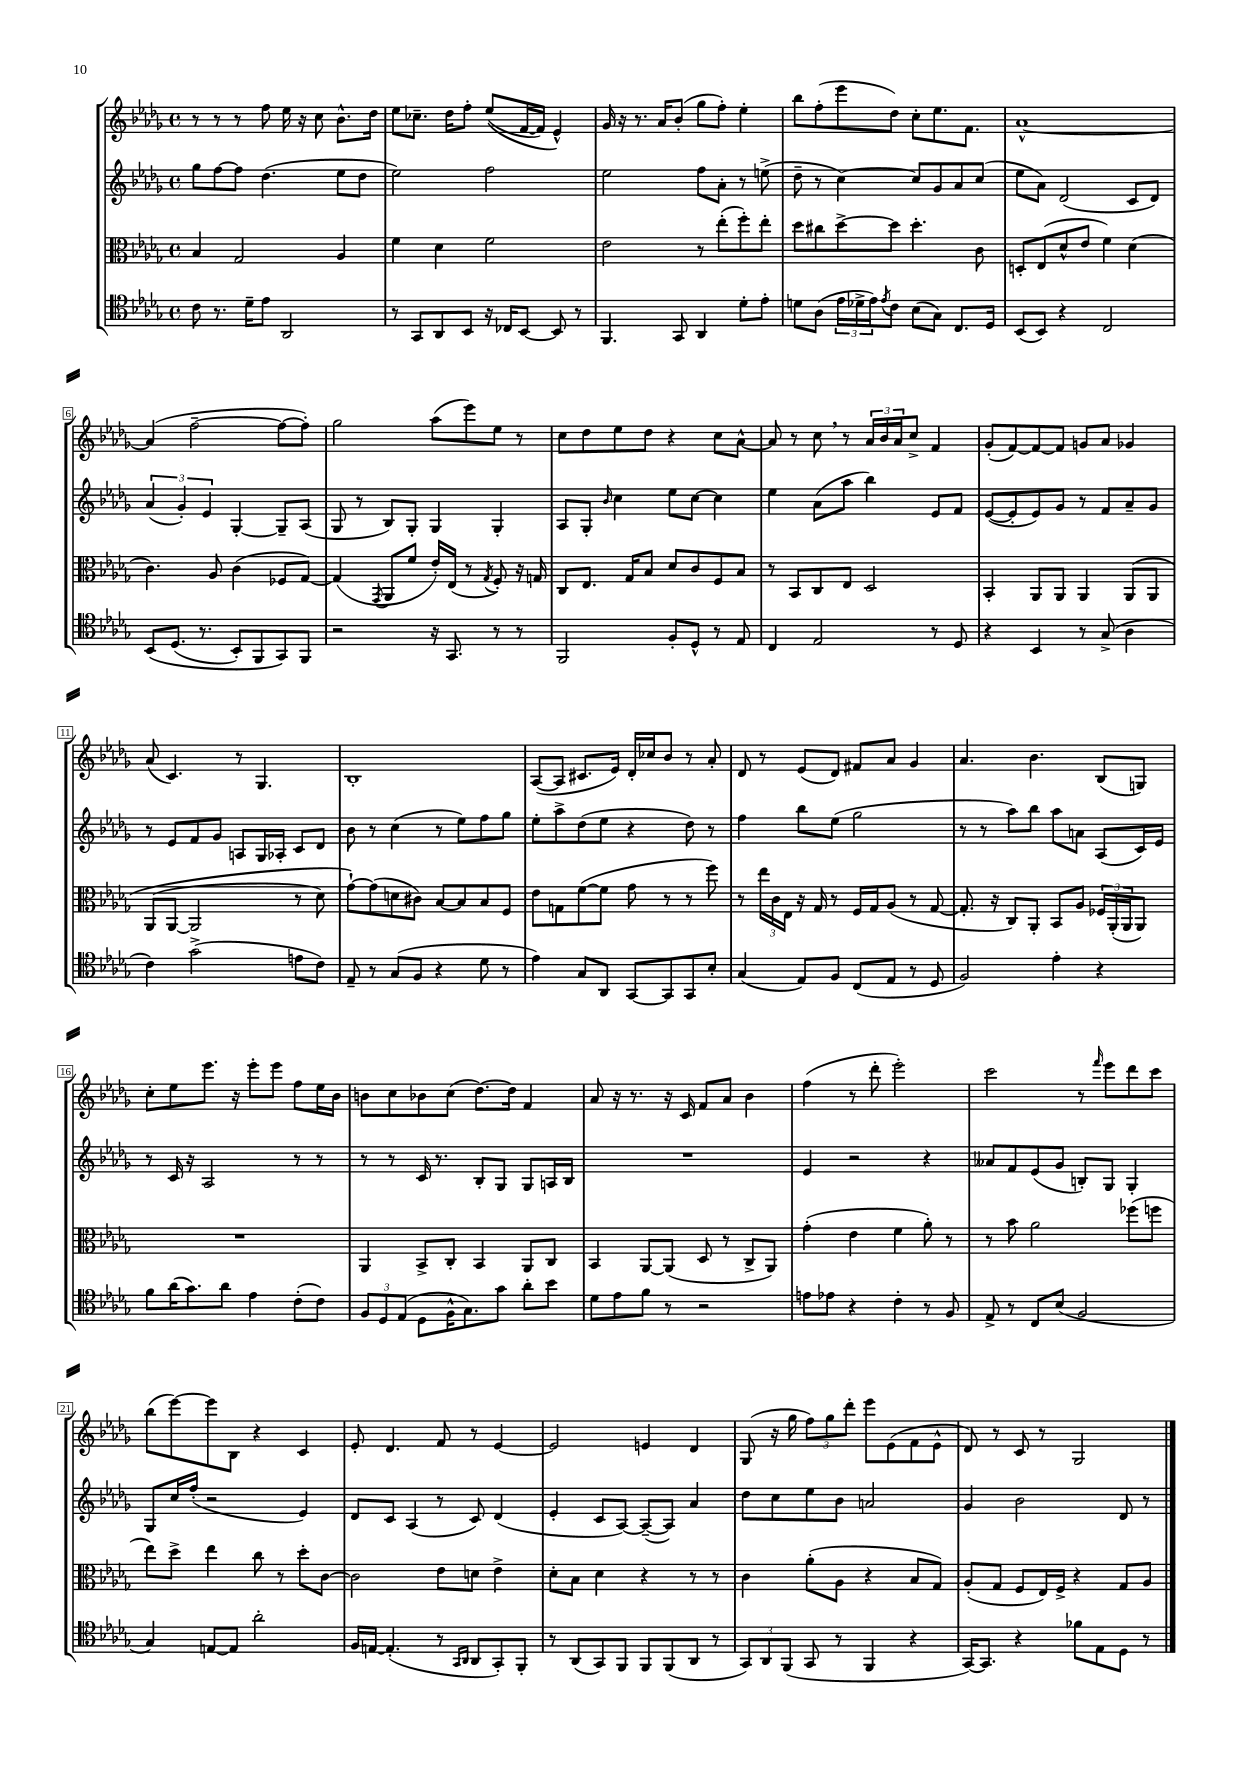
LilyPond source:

<<
\new StaffGroup <<
\new Staff = "s0" {
    \clef treble \key des \major \defaultTimeSignature \time 4/4
    r8 r8 r8 f''8 ees''16 r16 c''8 bes'8.-^ des''16 |
    ees''8 ces''8.-- des''16 f''8-. ees''8(\( f'16~ f'16) ees'4-^\) |
    ges'16 r16 r8. aes'16 bes'8-.( ges''8 f''8-.) ees''4-. |
    bes''8 f''8-.( ees'''8 des''8) c''8-. ees''8. f'8. |
    aes'1~-^ |
    aes'4( f''2~-- f''8~ f''8-.) |
    ges''2 aes''8( ees'''8) ees''8 r8 |
    c''8 des''8 ees''8 des''8 r4 c''8 aes'8~-^ |
    aes'8 r8 c''8 \breathe r8 \tuplet 3/2 { aes'16 bes'16 aes'16 } c''8-> f'4 |
    ges'8-.( f'8~) f'8~ f'8 g'8 aes'8 ges'4 |
    aes'8( c'4.) r8 ges4. |
    bes1-. |
    aes8~( aes8 cis'8. ees'16) des'16-. ces''16 bes'8 r8 aes'8-. |
    des'8 r8 ees'8( des'8) fis'8 aes'8 ges'4 |
    aes'4. bes'4. bes8( g8) |
    c''8-. ees''8 ees'''8. r16 ees'''8-. ees'''8 f''8 ees''16 bes'16 |
    b'8 c''8 bes'8 c''8( des''8.~) des''16 f'4 |
    aes'8 r16 r8. r16 c'16 f'8 aes'8 bes'4 |
    f''4( r8 des'''8-. ees'''2-.) |
    c'''2 r8 \grace { f'''16 } ees'''8 des'''8 c'''8 |
    bes''8( ees'''8~) ees'''8 bes8 r4 c'4 |
    ees'8-. des'4. f'8 r8 ees'4~ |
    ees'2 e'4 des'4 |
    ges8( r16 ges''16 \tuplet 3/2 { f''8) ges''8 des'''8-. } ees'''8 ees'8( f'8 ees'8-^ |
    des'8) r8 c'8 r8 ges2 \bar "|." |
}
\new Staff = "s1" {
    \clef treble \key des \major \defaultTimeSignature \time 4/4
    ges''8 f''8~ f''8 des''4.( ees''8 des''8 |
    ees''2) f''2 |
    ees''2 f''8 aes'8-. r8 e''8->( |
    des''8-- r8 c''4~) c''8 ges'8 aes'8 c''8( |
    ees''8 aes'8) des'2( c'8 des'8) |
    \tuplet 3/2 { aes'4( ges'4-.) ees'4 } ges4~-. ges8-- aes8( |
    ges8 r8 bes8) ges8-. ges4 ges4-. |
    aes8 ges8-. \grace { bes'16 } c''4 ees''8 c''8~ c''4 |
    ees''4 aes'8( aes''8 bes''4) ees'8 f'8 |
    ees'8~( ees'8-. ees'8) ges'8 r8 f'8 aes'8-- ges'8 |
    r8 ees'8 f'8 ges'8 a8 ges16 aes16-. c'8 des'8 |
    bes'8 r8 c''4( r8 ees''8) f''8 ges''8 |
    ees''8-. aes''8-> des''8( ees''8 r4 des''8) r8 |
    f''4 bes''8 ees''8( ges''2 |
    r8 r8 aes''8) bes''8 aes''8 a'8 aes8( c'16) ees'16 |
    r8 c'16 r16 aes2 r8 r8 |
    r8 r8 c'16 r8. bes8-. ges8 ges8 a16 bes16 |
    R1 |
    ees'4 r2 r4 |
    aeses'8 f'8 ees'8( ges'8 b8-.) ges8 ges4-. |
    ges8 c''16 f''16-.( r2 ees'4) |
    des'8 c'8 aes4( r8 c'8) des'4( |
    ees'4-. c'8 aes8~) aes8~--( aes8) aes'4 |
    des''8 c''8 ees''8 bes'8 a'2 |
    ges'4 bes'2 des'8 r8 \bar "|." |
}
\new Staff = "s2" {
    \clef alto \key des \major \defaultTimeSignature \time 4/4
    bes4 ges2 aes4 |
    f'4 des'4 f'2 |
    ees'2 r8 ees''8-.( f''8-.) ees''8-. |
    des''8 cis''8 des''8~-> des''8 des''4.-. c'8 |
    d8-. ees8( des'8-^ ees'8 f'4) des'4( |
    c'4.) aes8 c'4( fes8 ges8~) |
    ges4( \acciaccatura { ges,8 } aes,8 f'8 ees'16-.) ees16( r8 \acciaccatura { ges8 } f8-.) r16 g16 |
    c8 ees8. ges16 bes8 des'8 c'8 f8 bes8 |
    r8 bes,8 c8 ees8 des2 |
    bes,4-. aes,8 aes,8 aes,4 aes,8\( aes,8 |
    aes,8( aes,8~ aes,2 r8 des'8) |
    ges'8~-!\) ges'8( d'8 cis'8) bes8~ bes8 bes8 f8 |
    ees'8 g8 f'8~( f'8 ges'8 r8 r8 f''8) |
    r8 \tuplet 3/2 { ees''16 c'16 ees16 } r16 ges16 r8 f16 ges16 aes8( r8 ges8~ |
    ges8.-. r16 c8) aes,8-. bes,8 aes8 \tuplet 3/2 { fes16 aes,16-.( aes,16 } aes,8) |
    R1 |
    aes,4 bes,8-> c8-. bes,4 aes,8 c8 |
    bes,4 aes,8~ aes,8( des8 r8 c8-> aes,8) |
    ges'4-.( ees'4 f'4 aes'8-.) r8 |
    r8 bes'8 aes'2 fes''8( f''8 |
    ees''8) des''8-> ees''4 c''8 r8 des''8-. c'8~ |
    c'2 ees'8 d'8 ees'4-> |
    des'8-. bes8 des'4 r4 r8 r8 |
    c'4 aes'8-.( aes8 r4 bes8 ges8) |
    aes8-.( ges8 f8 ees16) f16-> r4 ges8 aes8 \bar "|." |
}
\new Staff = "s3" {
    \clef tenor \key des \major \defaultTimeSignature \time 4/4
    c'8 r8. des'16-- ees'8 aes,2 |
    r8 ges,8 aes,8 bes,8 r16 ces16 bes,8~ bes,8 r8 |
    f,4. ges,8 aes,4 des'8-. ees'8-. |
    d'8 aes8( \tuplet 3/2 { ees'16 des'16-> ees'16) } \acciaccatura { ees'8 } c'8 bes8( ges8) c8. des16 |
    bes,8( bes,8) r4 c2 |
    bes,8\( des8.( r8. bes,8-.) f,8 ges,8\) f,8 |
    r2 r16 ges,8. r8 r8 |
    f,2 f8-. des8-^ r8 ees8 |
    c4 ees2 r8 des8 |
    r4 bes,4 r8 ges8->( aes4 |
    c'4) ges'2->( e'8 c'8) |
    ees8-- r8 ges8( f8 r4 des'8 r8 |
    ees'4) ges8 aes,8 ges,8~ ges,8 ges,8 bes8-. |
    ges4( ees8) f8 c8( ees8 r8 des8 |
    f2) ees'4-. r4 |
    f'8 aes'16( ges'8.) aes'8 ees'4 c'8-.( c'8) |
    \tuplet 3/2 { f8 des8 ees8( } des8 f16-^ ges8.) ges'8 aes'8-. bes'8 |
    des'8 ees'8 f'8 r8 r2 |
    e'8 ees'8 r4 c'4-. r8 f8 |
    ees8-> r8 c8 bes8( f2 |
    ges4) e8~ e8 aes'2-. |
    f16 e16~ e4.-.( r8 \grace { ges,16 aes,16 } aes,8 ges,8-.) f,8-. |
    r8 aes,8( ges,8) f,8 f,8 f,8( aes,8 r8 |
    \tuplet 3/2 { ges,8) aes,8 f,8( } ges,8 r8 f,4 r4 |
    ges,16~) ges,8. r4 fes'8 ees8 des8 r8 \bar "|." |
}
>>
>>
\layout { \context { \Score \override BarNumber.stencil = #(make-stencil-boxer 0.1 0.3 ly:text-interface::print) } }
